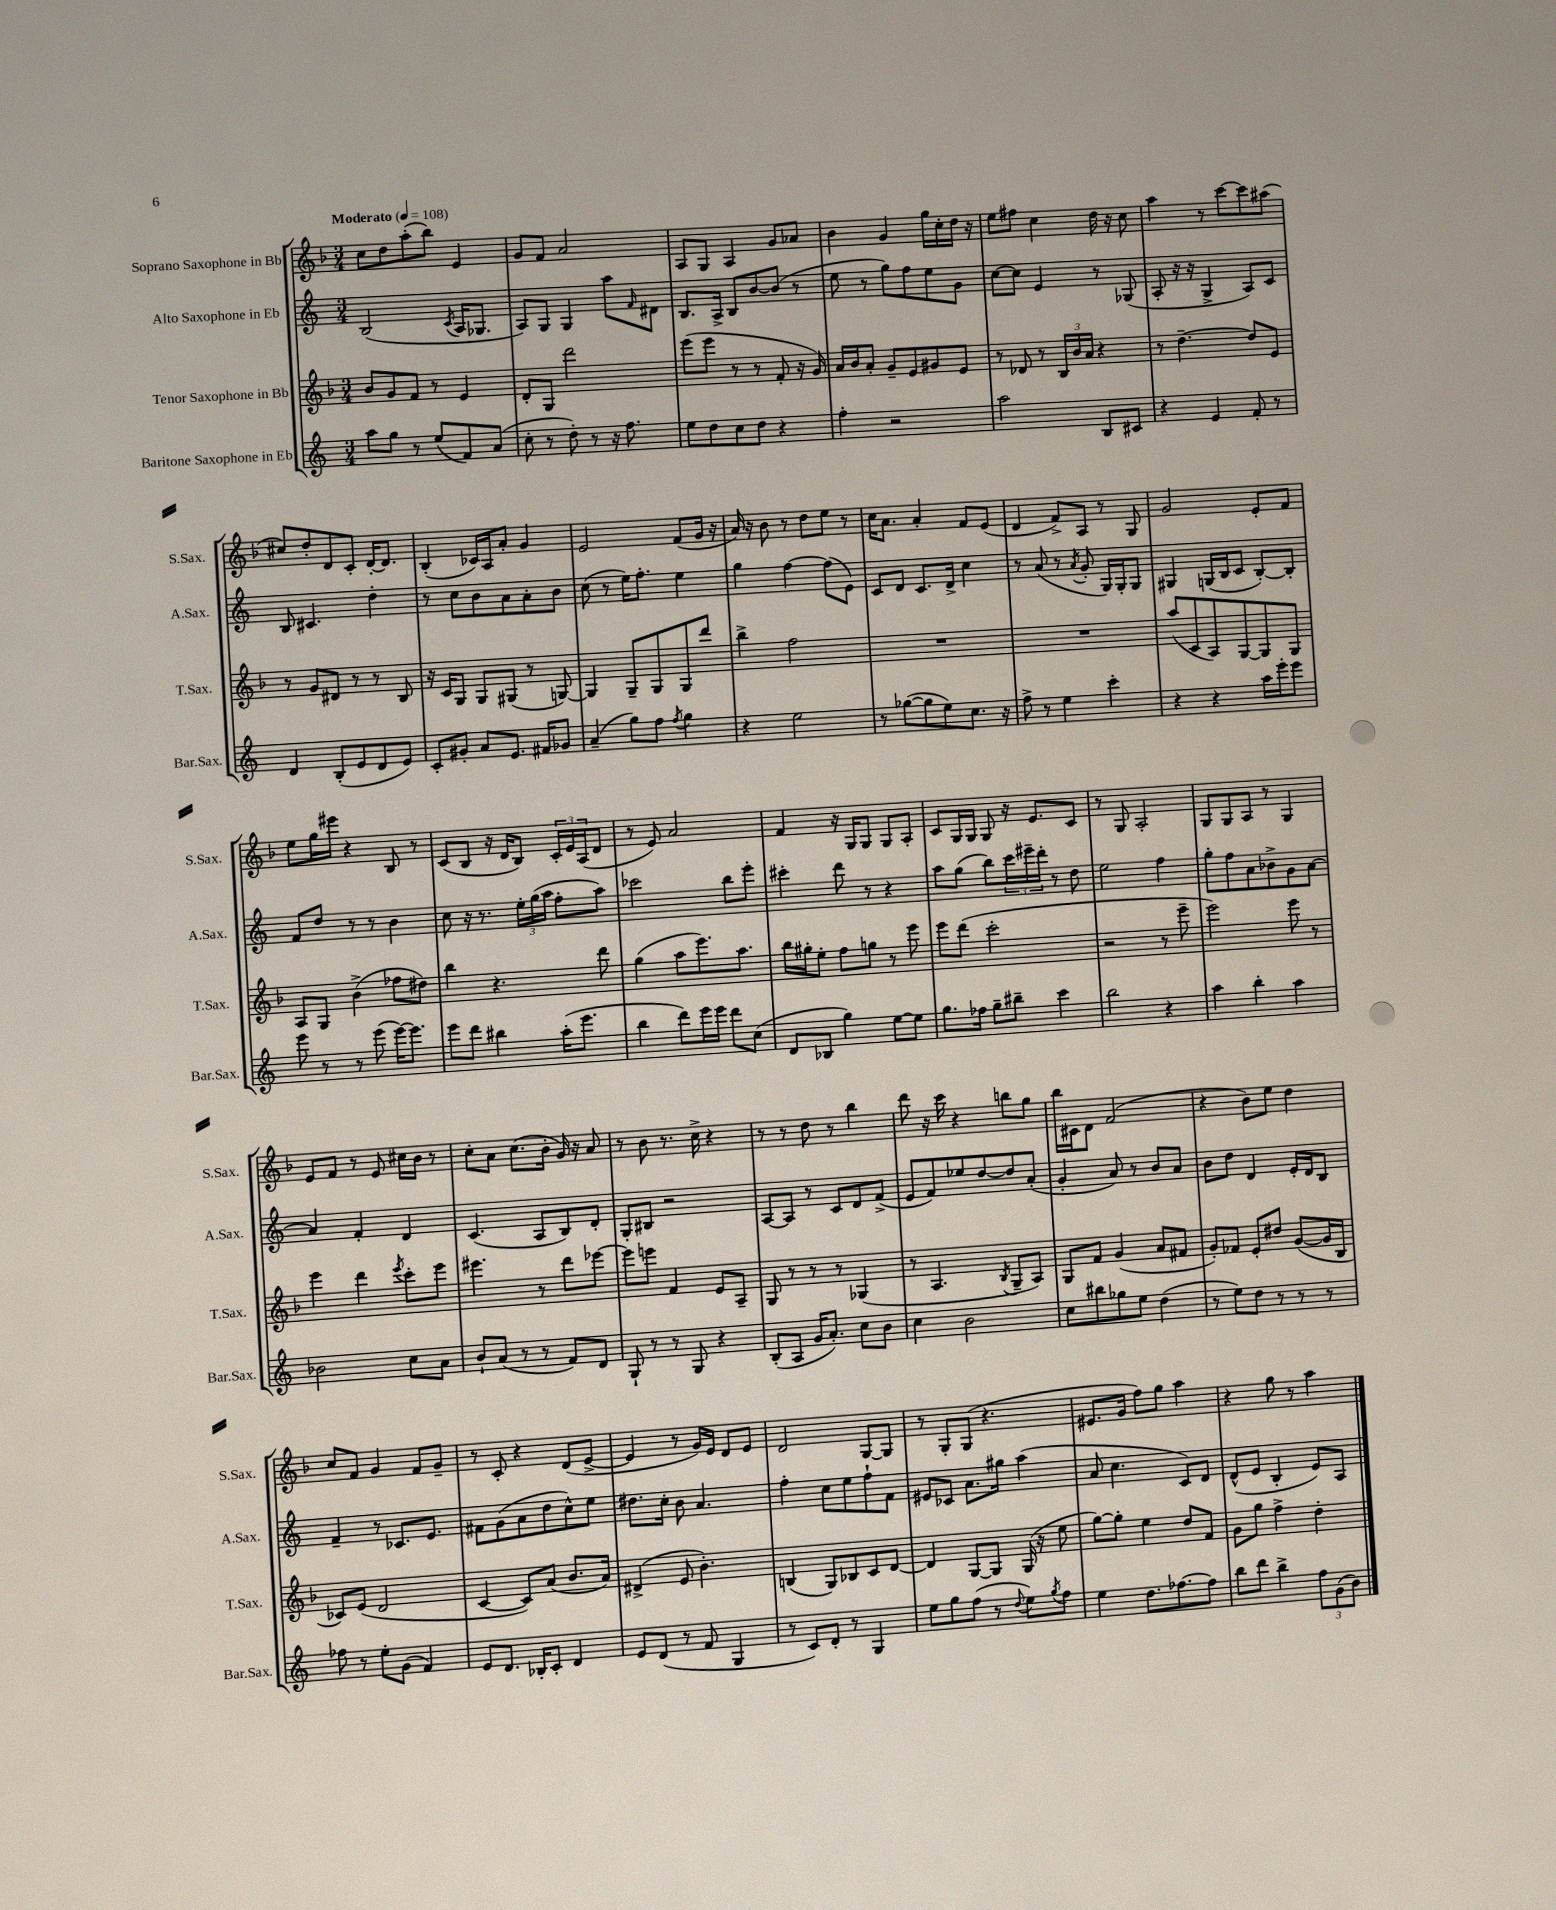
<<
\new StaffGroup <<
\new Staff = "s0" \with { instrumentName = "Soprano Saxophone in Bb" shortInstrumentName = "S.Sax." } {
    \clef treble \key f \major \numericTimeSignature \time 3/4 \tempo "Moderato" 4 = 108
    c''8 d''8 a''8-.( bes''8) e'4 |
    g'8 f'8 a'2 |
    a8 g8 a4 g'8 aes'8 |
    bes'4 g'4 g''16 c''16-. d''16 r16 |
    e''8 fis''8 c''4 d''16 r16 c''8 |
    a''4 r8 c'''8~ c'''8 ais''8( |
    cis''8) d''8-. d'8 c'8-. d'16~-. d'8. |
    bes4-.( ces'16) a16 a'8-. g'4 |
    e'2 f'8( g'16 r16 |
    a'16) r16 bes'8 r8 d''8 e''8 r8 |
    c''16 a'8. a'4-. f'8 e'8( |
    d'4 f'8->) a8 r8 g8 |
    g'2 e'8-. f'8 |
    e''8 g''16 eis'''16 r4 bes8 r8 |
    c'8( bes8 r16 d'16 bes8) \tuplet 3/2 { c'16-. e'16 a16( } d'8 |
    r8 e'8) a'2 |
    f'4 r16 g16 g8 g8 a8-. |
    c'8 g16 g16 g8 r16 e'8. c'8 |
    r8 g8 a2-. |
    g8 g8 a8 r8 g4 |
    e'8 f'8 r8 e'8 cis''16 bes'16 r8 |
    c''8-. a'8 c''8.( bes'16-. g'16) r16 a'8 |
    r8 bes'8 r8. c''16-> r4 |
    r8 r8 d''8 r8 bes''4 |
    d'''8 r16 c'''16 r4 b''8 g''8 |
    bes''16 cis'16 d'8 f'2( |
    r4 bes'8) e''8 d''4 |
    c''8 f'8 g'4 f'8 g'8-- |
    r8 c'8-. r4 d'8( e'8~-> |
    e'4 r8 g'16) e'16 d'8 e'8 |
    d'2 g8~ g8 |
    r8 g8-. g8( r4. |
    eis'8. g'16 f''8) g''8 a''4 |
    r4 g''8 r8 a''4 \bar "|." |
}
\new Staff = "s1" \with { instrumentName = "Alto Saxophone in Eb" shortInstrumentName = "A.Sax." } {
    \clef treble \key c \major \numericTimeSignature \time 3/4
    b2( \acciaccatura { c'8 } a16 ges8. |
    a8) g8 g4 a''8 \grace { f'16 } dis'8 |
    b8. a16-> b8 b'8~ b'8( r8 |
    e''8 r8 g''8) f''8 e''8 g'8 |
    c''8~ c''8 e'4 r8 ges8( |
    a8-. r16 r16 g4-> a8) c'8 |
    b8 cis'4. d''4-. |
    r8 c''8 b'8 a'8 a'8-. b'8 |
    c''8( r8 e''16) f''8.-. e''4 |
    g''4 f''4~ f''8( e'8) |
    c'8 d'8 c'8. d'16-> c''4 |
    r8 a'8( r8 \acciaccatura { a'8 } g'8-. g16) g16-. g8 |
    gis4 g16( b16 c'8 b8~-.) b8-. |
    f'8 d''8 r8 r8 b'4 |
    c''8 r16 r8. \tuplet 3/2 { e''16-. g''16( a''16 } f''8-. a''8) |
    ces'''2 b''8 e'''8-. |
    cis'''4-. d'''8 r8 r4 |
    a''8 g''8( b''8) \tuplet 3/2 { c'''16 eis'''16-- d'''16-. } r8 d''8 |
    e''2 f''4 |
    g''8-. f''8 a'8 bes'8-> g'8 a'8~ |
    a'4 f'4-. d'4 |
    c'4.( a8 b8) d'8-. |
    g8-. bis8 r2 |
    a8~ a8 r8 c'8 d'8 f'8->( |
    e'8 f'8) ees''8 d''8~ d''8 a'8-.( |
    g'4-. a'8) r8 b'8 a'8 |
    b'8 d''8 d'4 e'16-. d'16 b8 |
    f'4-- r8 ces'8. e'8. |
    fis'8 g'8( a'8 d''8 c''8-^) e''8 |
    dis''8. c''16-. b'8 a'4. |
    f''4-. c''8 e''8 f''8-! f'8 |
    eis'8 ces'8 a'8. gis''16 a''4( |
    a'8 c''4. c'8) d'8 |
    d'8-^( e'8 b4-. e'8) a8 \bar "|." |
}
\new Staff = "s2" \with { instrumentName = "Tenor Saxophone in Bb" shortInstrumentName = "T.Sax." } {
    \clef treble \key f \major \numericTimeSignature \time 3/4
    bes'8 g'8 f'8 r8 e'4 |
    d'8-. g8 d'''2 |
    e'''8( e'''8 r8 r8 f'8-. r16 g'16) |
    a'16 bes'16 a'8-. g'8-- e'8 gis'8 e'8 |
    r8 des'8 r8 \tuplet 3/2 { bes16 bes'16 a'16 } r4 |
    r8 d''4.~-- d''8 e'8 |
    r8 g'8 dis'8 r8 r8 bes8 |
    r16 c'16 g8 g8 gis8( r8 g8~) |
    g4 g8-- g8 g8 d'''8 |
    bes''4-> f''2 |
    R2. |
    R2. |
    a''8( c'8 a8) g8~ g8 g8 |
    a8 g8 bes'4->( fes''8 dis''8) |
    bes''4 r4. d'''8 |
    g''4( a''8 e'''8.) a''8. |
    bes''16 gis''16-. e''8-. f''8 g''8 r8 e'''8 |
    e'''8 d'''8( c'''2-. |
    r2 r8 e'''8-- |
    e'''2) e'''8 r8 |
    e'''4 d'''4 \acciaccatura { e'''8 } c'''8-. e'''8 |
    eis'''4. r8 d'''8 ees'''8~ |
    ees'''8 e'''8 f'4 e'8 a8-- |
    g8 r8 r8 r8 ges4( |
    r8 a4. \acciaccatura { bes8 } g8-- a8) |
    g8 f'8 g'4( a'8 fis'8 |
    g'8-.) fes'8 e'8-. dis''8 g'8~( g'16 bes16 |
    ces'8) e'8( d'2 |
    c'4~ c'8) a'8( bes'8. a'16) |
    dis'4->( e'8 bes'4.-.) |
    b4( g8) bes8 c'8 d'8~ |
    d'4 g8~ g8 g16( r16 e''8 |
    g''8~) g''8-. e''4 d''8 f'8 |
    g'8 g''8 f''4-> d''4-. \bar "|." |
}
\new Staff = "s3" \with { instrumentName = "Baritone Saxophone in Eb" shortInstrumentName = "Bar.Sax." } {
    \clef treble \key c \major \numericTimeSignature \time 3/4
    a''8 g''8 r8 e''8( f'8) a'8( |
    c''8-. r8 d''8-.) r8 r16 f''8. |
    e''8 d''8 c''8 d''8 r4 |
    f''4-. r2 |
    a''2 b8 cis'8 |
    r4 e'4 f'8-. r8 |
    d'4 b8-.( e'8 d'8 e'8) |
    c'8-. gis'8-. a'8 e'8. fis'16 ges'8 |
    a'4--( g''8) f''8 \acciaccatura { f''8 } g''4 |
    r4 e''2 |
    r8 ges''8~( ges''8 e''8) c''8. r16 |
    f''8-> r8 e''4 c'''4-. |
    r4 r4 a''16 e'''16-. e'''8 |
    e'''8 r8 r8 e'''8( e'''16~) e'''8. |
    e'''8 d'''8 bis''4 a''16-.( e'''8. |
    b''4 d'''8) e'''16 e'''16 d'''8 c''8( |
    d'8 bes8 g''4) e''8~ e''8 |
    g''8. fes''16 g''8-- bis''8-- c'''4 |
    b''2 r4 |
    a''4 b''4-. a''4 |
    bes'2 c''8 a'8 |
    b'8-! a'8( r8 r8 f'8) d'8 |
    g8-! r8 r8 g8 r4 |
    b8-.( a8 g'16 a'8.-.) c''8 b'8 |
    c''4 b'2 |
    c''8 bis''8 ges''8 e''8 d''4( |
    r8 e''8) d''8 r8 r8 r8 |
    fes''8 r8 e''8-. g'8( f'4) |
    e'8 d'8. bes16-. c'8-. d'4 |
    e'8 d'8( r8 f'8 g4 |
    r8 c'8) d'8-. r8 g4 |
    e''8 g''8 f''8( r8 \appoggiatura { d''8 } e''8) \acciaccatura { g''8 } f''8 |
    e''4 d''8. fes''8.~ fes''8 |
    b''8 d'''8 b''4-> \tuplet 3/2 { f''8 g'8( b'8) } \bar "|." |
}
>>
>>
\layout { \context { \Score \remove "Bar_number_engraver" } }
